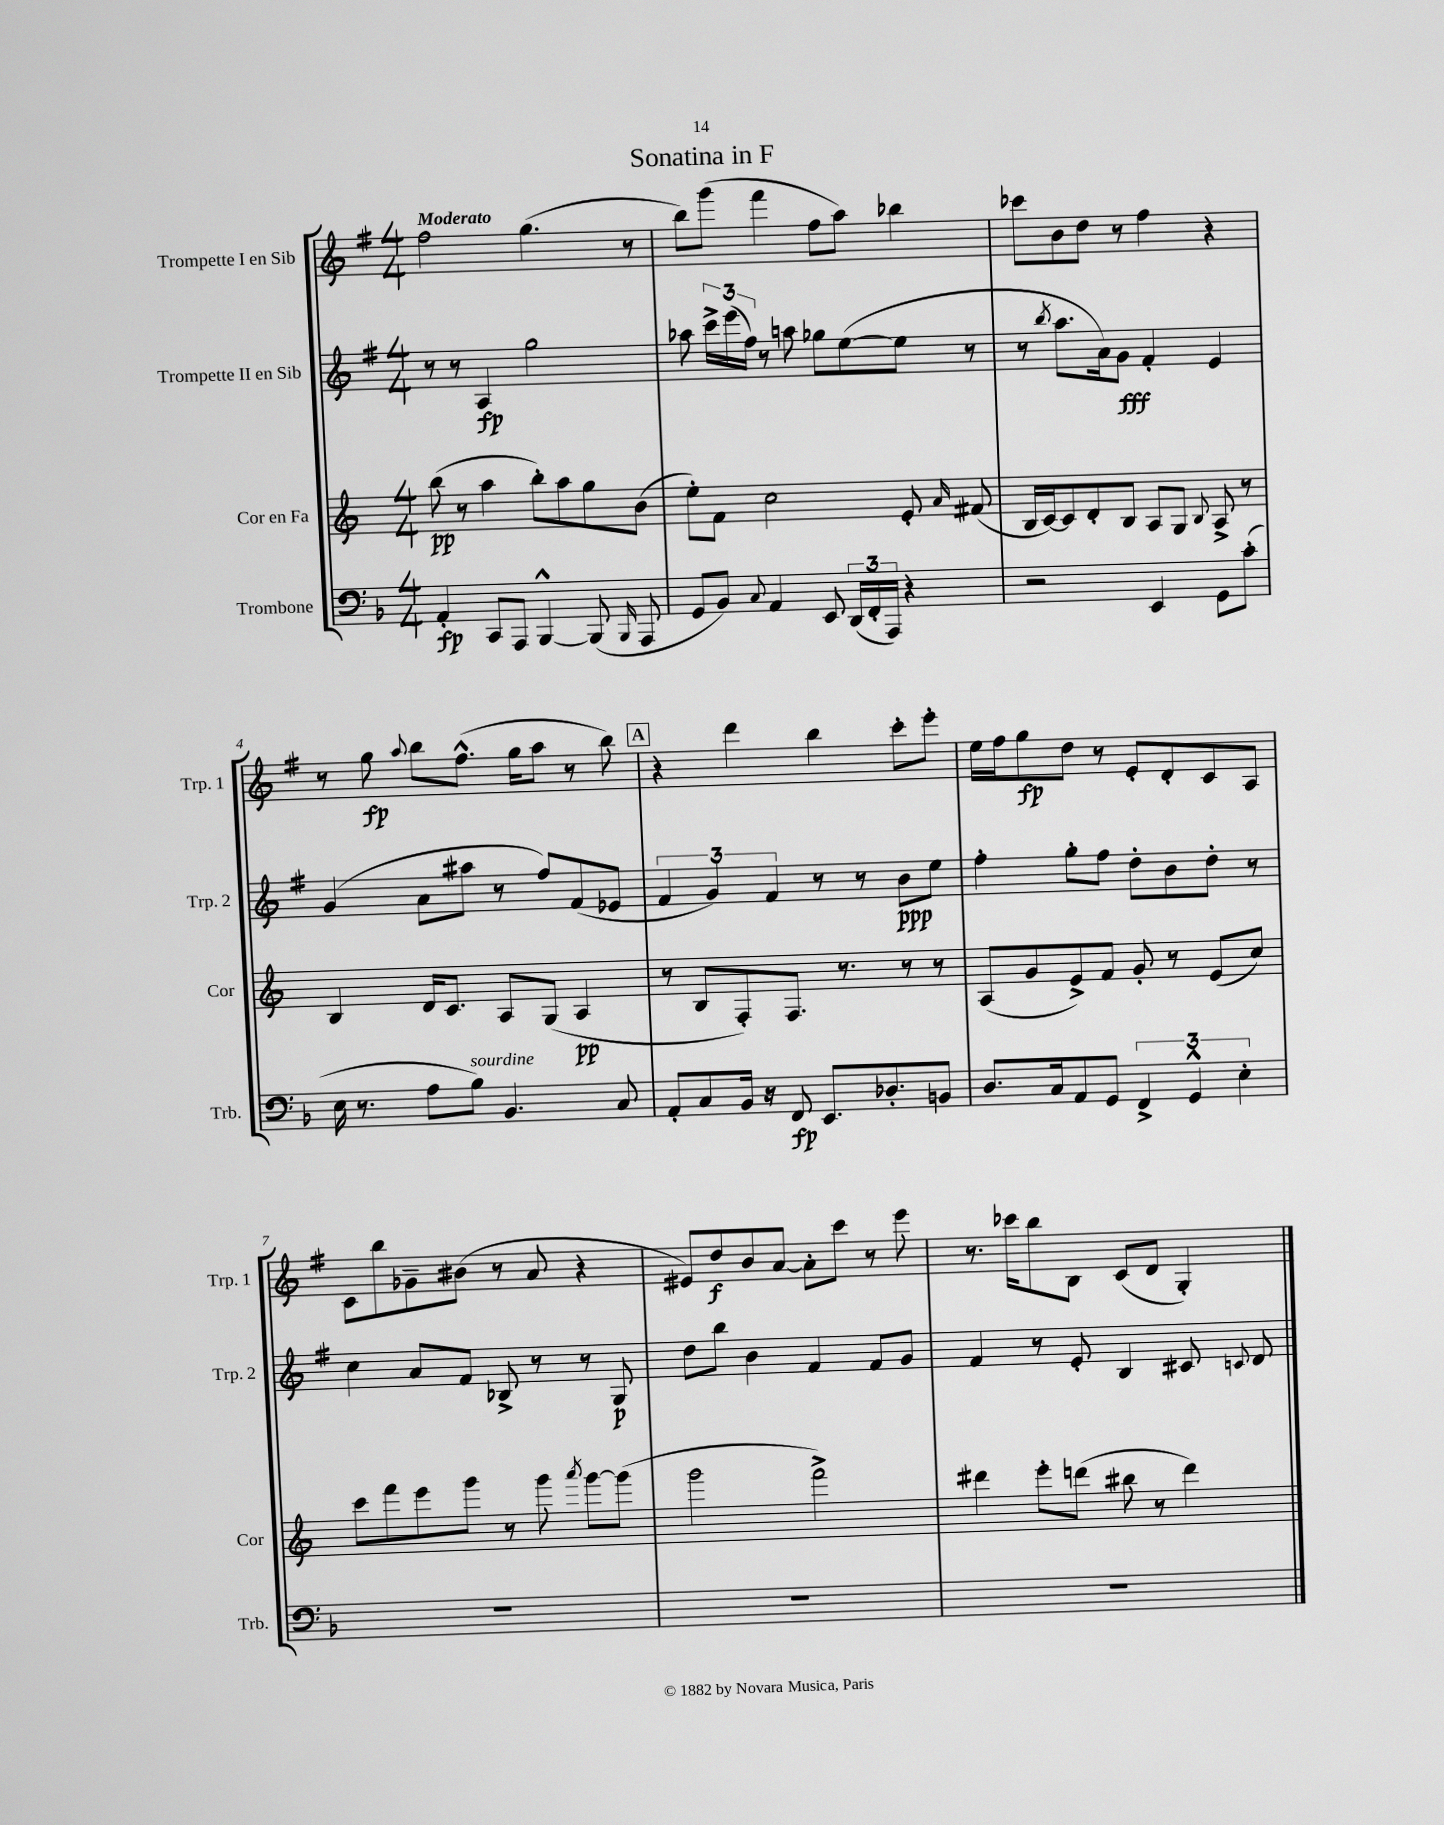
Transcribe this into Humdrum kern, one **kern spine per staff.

**kern	**kern	**kern	**kern
*staff4	*staff3	*staff2	*staff1
*clefF4	*clefG2	*clefG2	*clefG2
*k[b-]	*k[]	*k[f#]	*k[f#]
*M4/4	*M4/4	*M4/4	*M4/4
4AA'	(8bb	8r	2ff#
.	8r	8r	.
8CC	4aa	4A	.
8AAA	.	.	.
[4BBB-^^	8bb')	2gg	(4.gg
.	8aa	.	.
(8BBB-]	8gg	.	.
16qqBBB-	.	.	.
8AAA	(8b	.	8r
=	=	=	=
8GG	8ee')	8aa-	8bb)
8BB-)	8f	24ccc^	(8ggg
.	.	(24eee	.
.	.	24ff#)	.
8qqC	.	.	.
4AA	2cc	8r	4fff#
.	.	8aa	.
8EE	.	8gg-	8ff#
(24DD	.	([8ee	8aa)
24FF'	.	.	.
24AAA)	.	.	.
4r	8e'	8ee]	4bb-
.	16qqa	.	.
.	(8f#	8r	.
=	=	=	=
2r	16B	8r	8ccc-
.	[16c)	.	.
.	.	8qbb	.
.	8c]	8.aa	8b
.	8d'	.	8dd
.	.	16a)	.
.	8B	8g	8r
4EE	8A	4f#'	4ff#
.	8G	.	.
.	8qqB	.	.
8GG	8A^	4e	4r
(8c'	8r	.	.
=	=	=	=
16E	4B	(4g	8r
8.r	.	.	.
.	.	.	8gg
.	.	.	8qqaa
8A	16d	8a	8bb
.	8.c	.	.
8B-)	.	8aa#	(8.ff#^^
4.BB-	8A	8r	.
.	.	.	16gg
.	(8G	8ff#)	8aa
.	4A	(8f#	8r
8C	.	8e-	8bb)
=	=	=	=
8AA'	8r	6f#	4r
8C	8B	.	.
.	.	6g)	.
16BB-	8F')	.	4ddd
16r	.	.	.
.	.	6f#	.
8FF	8.F	.	.
8.EE	.	8r	4bb
.	8.r	.	.
.	.	8r	.
8.D-'	.	.	.
.	8r	8b	8ccc'
8BB	8r	8ee	8eee'
=	=	=	=
8.D	(8A	4ff#'	16ee
.	.	.	16ff#
.	8g	.	8gg
16C	.	.	.
8AA	8e^)	8gg'	8dd
8GG	8f	8ff#	8r
6FF^	8g'	8dd'	8e'
.	8r	8b	8d'
6GG^^	.	.	.
.	(8e	8dd'	8c
6E'	.	.	.
.	8cc)	8r	8A
=	=	=	=
1r	8ccc	4cc	8c
.	8fff	.	8bb
.	8eee	8a	8g-~
.	8ggg	8f#	(8b#
.	8r	8B-^	8r
.	8ggg	8r	8a
.	8qaaa	.	.
.	[8ggg	8r	4r
.	(8ggg]	8G	.
=	=	=	=
1r	2ggg	8dd	8e#)
.	.	8bb	8dd
.	.	4b	8b
.	.	.	[8a
.	2fff^)	4f#	8a']
.	.	.	8ccc
.	.	8f#	8r
.	.	8g	8eee
=	=	=	=
1r	4ddd#	4f#	8.r
.	.	.	16ccc-
.	8eee'	8r	8bb
.	(8ddd	8e'	8B
.	8bb#	4B	(8c
.	8r	.	8d
.	4ddd)	8c#	4G')
.	.	8qqc	.
.	.	8d	.
==	==	==	==
*-	*-	*-	*-
